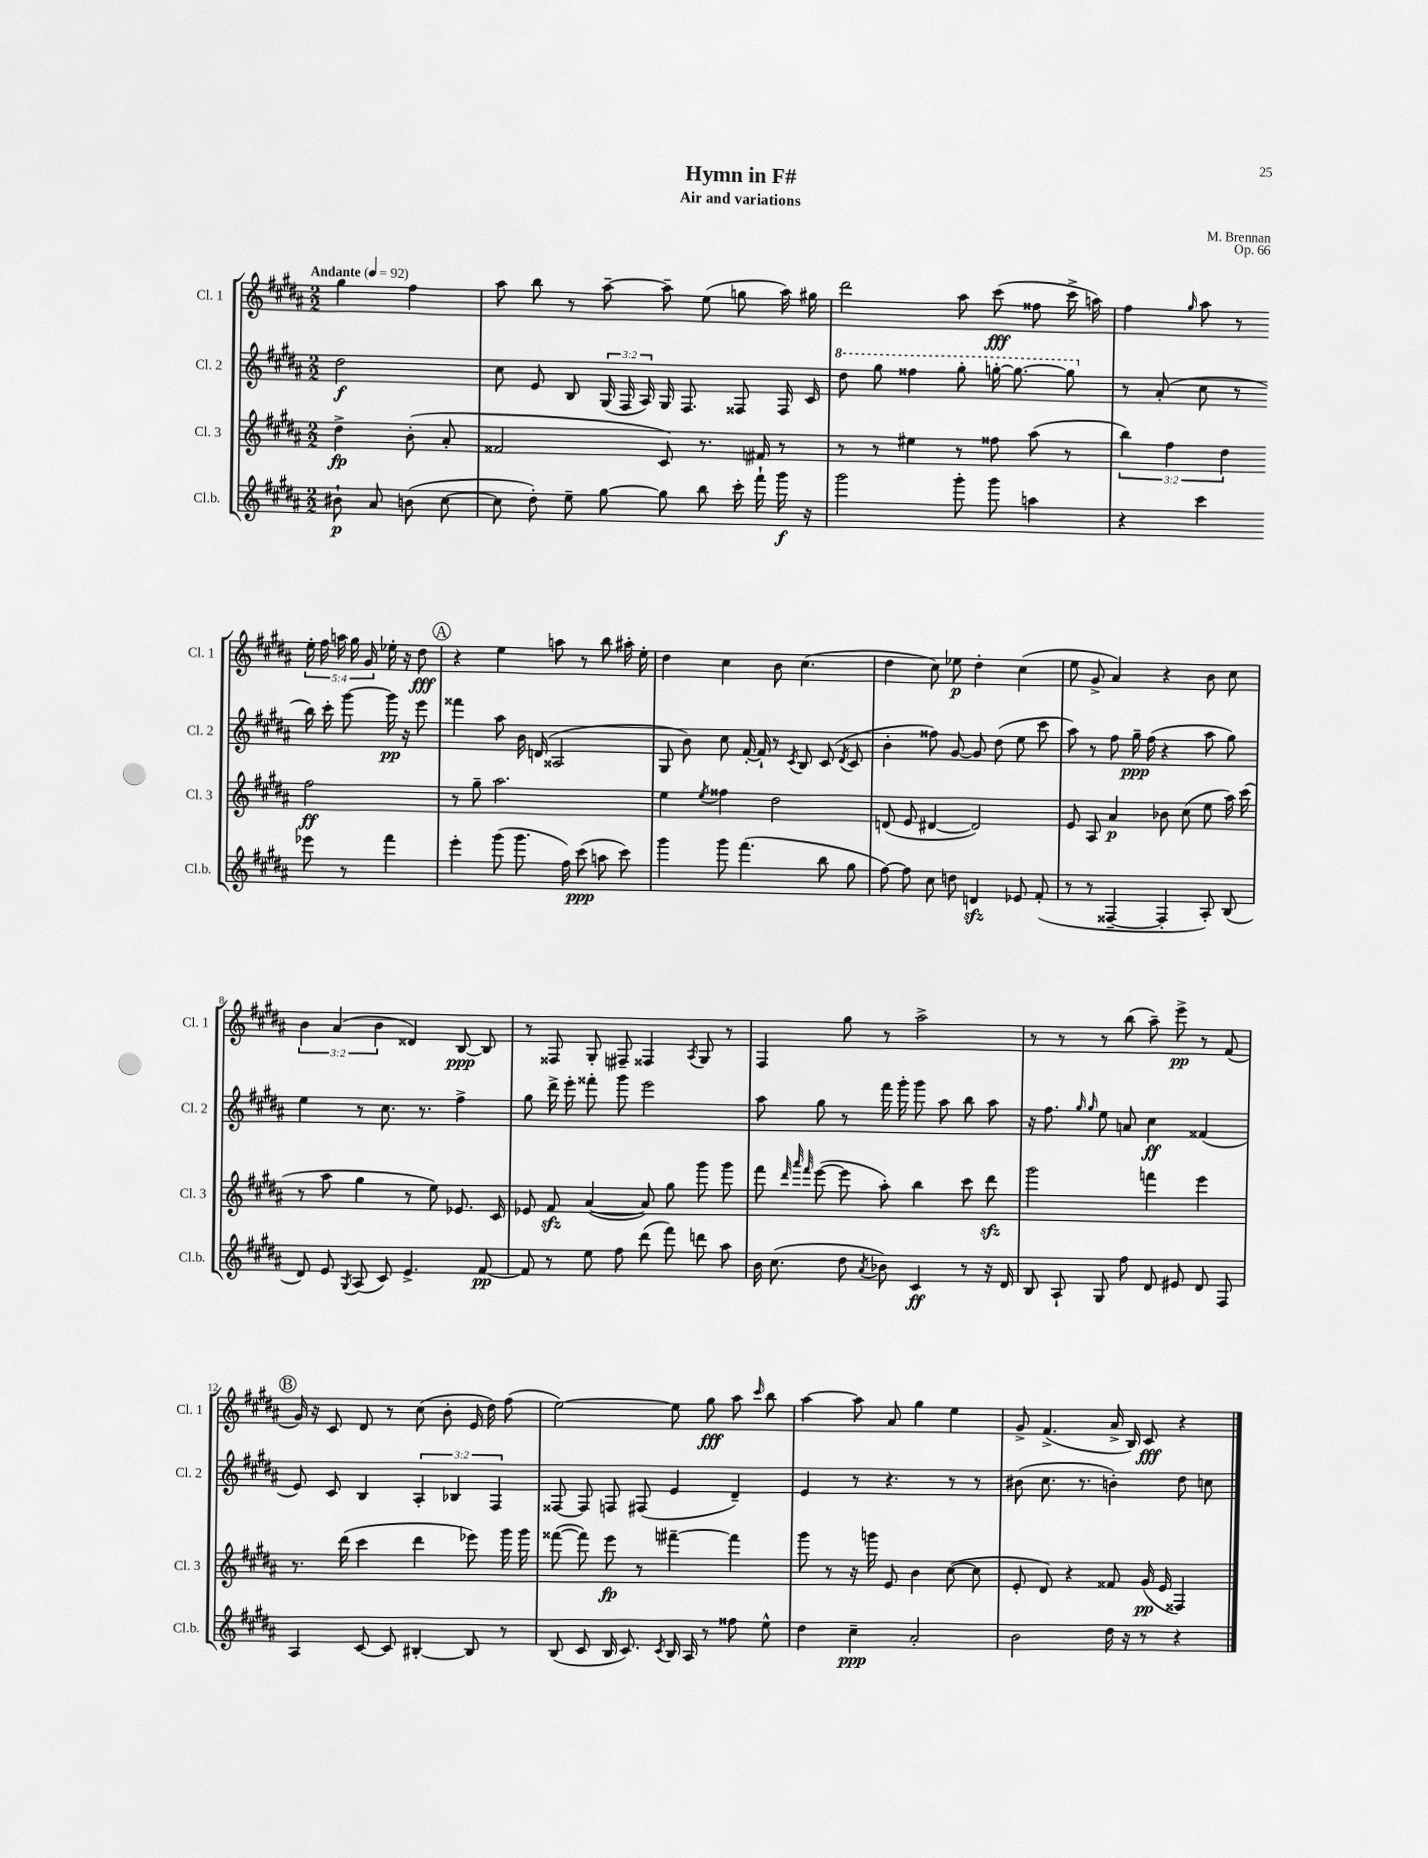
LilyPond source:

\header { title = "Hymn in F#" composer = "M. Brennan" subtitle = "Air and variations" opus = "Op. 66" }
<<
\new StaffGroup <<
\new Staff = "s0" \with { instrumentName = "Cl. 1" shortInstrumentName = "Cl. 1" } {
    \clef treble \key b \major \numericTimeSignature \time 2/2 \override Staff.TupletNumber.text = #tuplet-number::calc-fraction-text \partial 2 \tempo "Andante" 4 = 92
    \autoBeamOff gis''4 fis''4 |
    ais''8 b''8 r8 ais''8~-- ais''8-- e''8( g''8 ais''16) gis''16 |
    dis'''2 ais''8 cis'''8\fff( fisis''8 cis'''16-> a''16) |
    fis''4 \grace { gis''16 } ais''8 r8 \tuplet 5/4 { e''16-. fis''16 a''16 gis''16 gis'16 } ees''16-. r16 dis''8\fff |
    \mark \markup { \circle "A" } r4 e''4 a''8 r8 b''8 ais''16-. e''16-. |
    dis''4 cis''4 b'8 cis''4.( |
    dis''4 cis''8) ees''8\p dis''4-. cis''4( |
    e''8 gis'8-> ais'4) r4 b'8 cis''8 |
    \tuplet 3/2 { b'4 ais'4( b'4 } disis'4) b8~\ppp b8 |
    r8 fisis8 gis8-. fis8-- fisis4 \acciaccatura { ais8 } gis8 r8 |
    fis4 gis''8 r8 ais''2-> |
    r8 r8 r8 b''8( ais''8--) e'''8->\pp r8 fis'8( |
    \mark \markup { \circle "B" } gis'16) r16 cis'8 dis'8 r8 cis''8( b'8-. e'16 dis''16) fis''8( |
    e''2~) e''8 gis''8\fff ais''8 \grace { cis'''16 } b''8 |
    ais''4~ ais''8 ais'8 gis''4 e''4 |
    gis'8-> fis'4.->( ais'16-> b16) cis'8\fff r4 \bar "|." |
}
\new Staff = "s1" \with { instrumentName = "Cl. 2" shortInstrumentName = "Cl. 2" } {
    \clef treble \key b \major \numericTimeSignature \time 2/2 \override Staff.TupletNumber.text = #tuplet-number::calc-fraction-text \partial 2
    \autoBeamOff dis''2\f |
    cis''8 e'8 b8 \tuplet 3/2 { gis16( fis16 ais16) } gis16 fis8. fisis8 fisis16 cis'16 |
    \ottava #1 dis'''8 gis'''8 fisis'''4 gis'''8-. g'''16~-. g'''8.~ g'''8 \ottava #0 |
    r8 ais'8-.( cis''8 r8 b''16) cis'''16-. gis'''8~ gis'''16\pp r16 e'''8 |
    \mark \markup { \circle "A" } fisis'''4 ais''8 b'16 d'16( aisis2 |
    gis8 b'8) cis''8 fis'16~-. fis'16-! r8 \acciaccatura { cis'8 } b8 cis'8( \acciaccatura { dis'8 } cis'8 |
    b'4-. fisis''8) gis'8~ gis'8 dis''8( e''8 cis'''8 |
    ais''8) r8 fis''8 gis''16--\ppp fis''16( r4 ais''8 gis''8) |
    e''4 r8 cis''8. r8. fis''4-> |
    gis''8 dis'''16-> e'''16-. fisis'''8-. gis'''8 e'''2 |
    ais''8 gis''8 r8 fis'''16 gis'''16-. gis'''8 ais''8 b''8 ais''8 |
    r16 fis''8. \grace { gis''16 gis''16 } e''8 a'8 cis''4\ff fisis'4( |
    \mark \markup { \circle "B" } e'8) cis'8 b4 \tuplet 3/2 { ais4-. bes4 fis4 } |
    fisis8~ fisis8 f8 fis8( e'4 dis'4--) |
    e'4 r8 r4. r8 r8 |
    bis'8( cis''8. r8. b'4-.) dis''8 c''8 \bar "|." |
}
\new Staff = "s2" \with { instrumentName = "Cl. 3" shortInstrumentName = "Cl. 3" } {
    \clef treble \key b \major \numericTimeSignature \time 2/2 \override Staff.TupletNumber.text = #tuplet-number::calc-fraction-text \partial 2
    \autoBeamOff dis''4->\fp b'8-.( ais'8-. |
    fisis'2 cis'8) r8. fis'16 r8 |
    r8 r8 eis''4 r8 fisis''8 ais''8( r8 |
    \tuplet 3/2 { b''4) fis''4 dis''4 } fis''2\ff |
    \mark \markup { \circle "A" } r8 gis''8-- ais''2. |
    e''4 \acciaccatura { e''8 } fisis''4 dis''2 |
    d'8( e'8 dis'4~ dis'2) |
    e'8 ais8 ais'4\p bes'8 cis''8( e''8 ais''16) cis'''16( |
    r8 ais''8 gis''4 r8 e''8) ees'8. cis'16 |
    ees'8 fis'8\sfz ais'4~( ais'8) gis''8 gis'''8 gis'''8 |
    fis'''8 \grace { dis'''32 ais'''32 fis'''32 } e'''8~( e'''8 ais''8-.) b''4 cis'''8 dis'''8\sfz |
    gis'''2 f'''4 e'''4 |
    \mark \markup { \circle "B" } r8. dis'''16( cis'''4 dis'''4 ees'''8) gis'''16 gis'''16 |
    fisis'''8~( fisis'''8) e'''8\fp r8 fis'''4~-- fis'''4 |
    gis'''8 r8 r16 g'''16 e'8 b'4 cis''8~( cis''8 |
    e'8-. dis'8) r4 fisis'8 gis'16\pp( e'16 fisis4) \bar "|." |
}
\new Staff = "s3" \with { instrumentName = "Cl.b." shortInstrumentName = "Cl.b." } {
    \clef treble \key b \major \numericTimeSignature \time 2/2 \partial 2
    \autoBeamOff bis'8-!\p ais'8 b'8( cis''8~ |
    cis''8 dis''8-.) e''8-- gis''8~ gis''8 b''8 cis'''16-. fis'''16-! gis'''16\f r16 |
    gis'''2 gis'''8-. gis'''8 a''4 |
    r4 cis'''4 ees'''8 r8 fis'''4 |
    \mark \markup { \circle "A" } e'''4-. gis'''8( gis'''8. fis''16) cis'''8\ppp( a''8 cis'''8) |
    gis'''4 gis'''8 fis'''4.( b''8 gis''8 |
    fis''8~) fis''8 cis''8 d''8 d'4\sfz ees'8 fis'8-.( |
    r8 r8 fisis4~-- fisis4-. ais8-.) b8( |
    dis'8) e'8 \acciaccatura { gis8 } ais8( cis'8) e'4.-> fis'8~\pp |
    fis'8 r8 e''8 fis''8 dis'''8( fis'''8) d'''8 ais''8 |
    b'16 cis''8.( dis''8 \acciaccatura { ais'8 } bes'8) cis'4\ff r8 r16 dis'16 |
    b8 ais8-! gis8 fis''8 dis'8 eis'8 dis'8 fis8 |
    \mark \markup { \circle "B" } ais4 cis'8~ cis'8 bis4~-. bis8 r8 |
    b8( cis'8 b16 cis'8.) \acciaccatura { cis'8 } b16 ais16 r8 fisis''8 e''8-^ |
    dis''4 cis''4--\ppp ais'2-. |
    b'2 dis''16 r16 r8 r4 \bar "|." |
}
>>
>>
